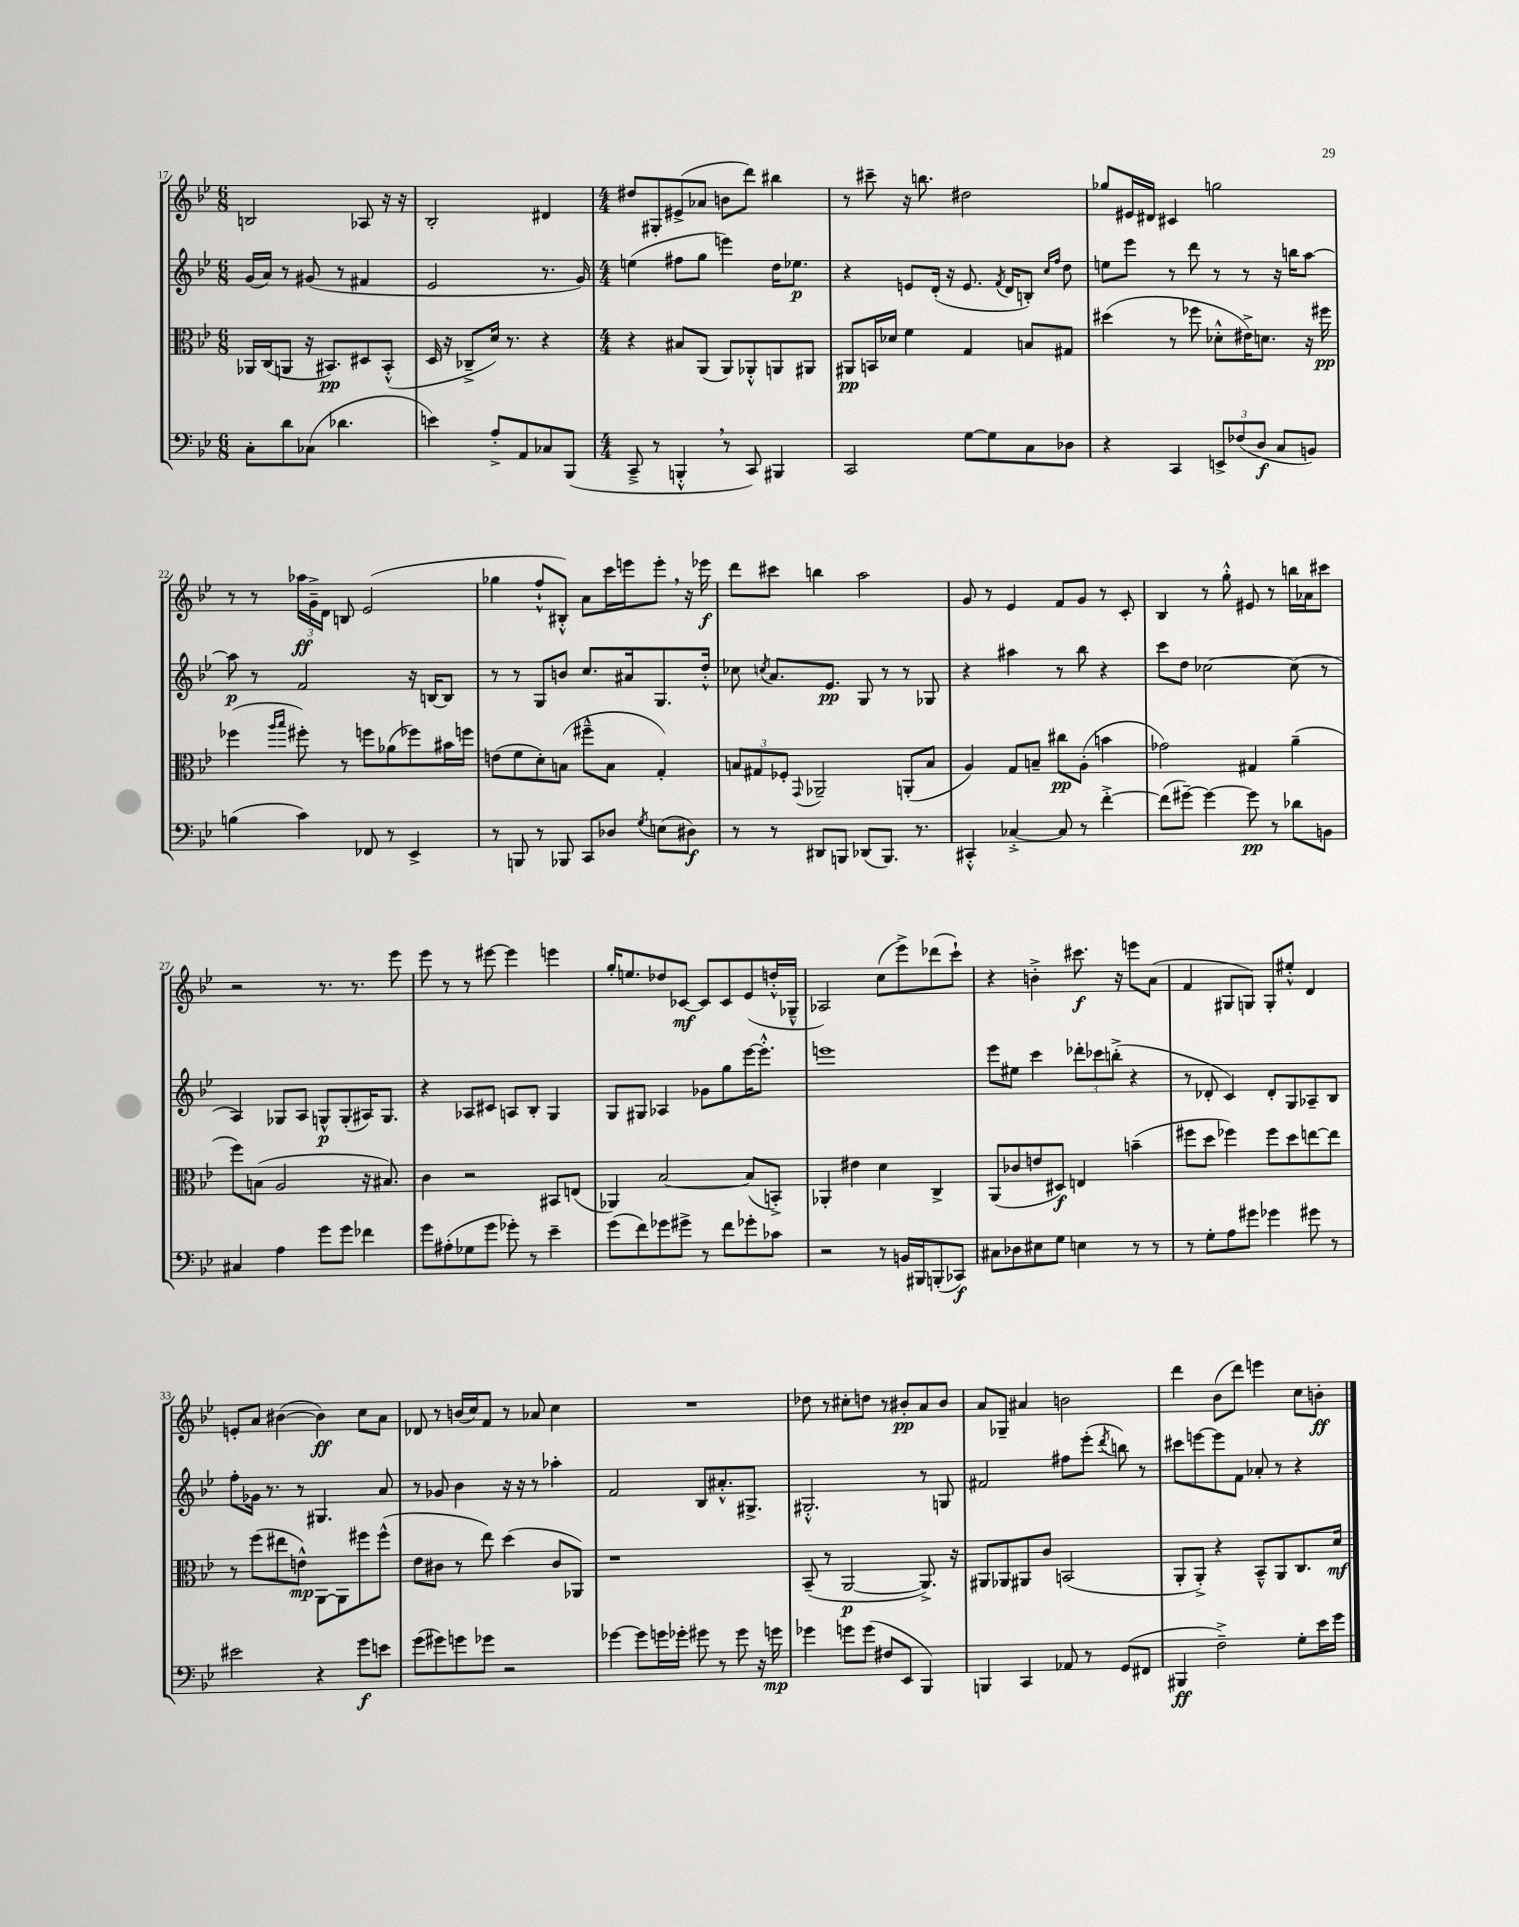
<<
\new StaffGroup <<
\new Staff = "s0" {
    \clef treble \key bes \major \numericTimeSignature \time 6/8
    \autoBeamOff b2 aes8 r16 r16 |
    bes2-. dis'4 |
    \numericTimeSignature \time 4/4 dis''8[ gis8-. eis'8->( aes'8] b'8[ d'''8]) bis''4 |
    r8 cis'''8-- r16 b''8. dis''2 |
    ges''8[ eis'16 dis'16] cis'4 g''2 |
    r8 r8 \tuplet 3/2 { aes''16[\ff g'16---> d'16] } b8 ees'2( |
    ges''4 f''8[-!-^ bis8]-.-^) a'8[ c'''16 e'''16 e'''8]-. \breathe r16 ees'''16\f |
    d'''8[ cis'''8] b''4 a''2 |
    g'8 r8 ees'4 f'8[ g'8] r8 c'8-. |
    bes4 r8 g''8-.-^ eis'8 r8 b''16[ aes'16 cis'''8] |
    r2 r8. r8. ees'''8 |
    ees'''8 r8 r8 eis'''8~ eis'''4 e'''4 |
    g''16[-. e''8. des''8 ces'8]~\mf ces'8[ ces'8 ees'8( d''16-.-^ ges16]---^ |
    aes2) c''8[( ees'''8->) des'''8( c'''8]-!) |
    r4 b'4-.-> cis'''8.\f r16 e'''8[ a'8]( |
    f'4 gis8[ g8]) g8[-. eis''8]-.-^ d'4 |
    e'8[-. a'8] bis'4~( bis'4\ff) c''8[ a'8] |
    des'8 r8 b'16[( c''16) f'8] r8 aes'8 c''4 |
    R1 |
    des''8 r8 cis''8[-. d''8] r8 bis'8[-.\pp a'8 bis'8] |
    a'8[ ges8]-- ais'4 b'2 |
    d'''4 bes'8[( d'''8]) e'''4 c''8[ b'8]-.\ff \bar "|." |
}
\new Staff = "s1" {
    \clef treble \key bes \major \numericTimeSignature \time 6/8
    \autoBeamOff g'16[( a'16]) r8 gis'8( r8 fis'4 |
    ees'2 r8. g'16) |
    \numericTimeSignature \time 4/4 e''4( fis''8[ g''8] e'''4) d''16[ ees''8.]\p |
    r4 e'8[ d'16]-.( r16 e'8. \acciaccatura { f'8 } d'16[ b8]-.) \grace { c''16[ f''16] } d''8 |
    e''8[ ees'''8] r8 d'''8 r8 r8 r16 b''16[ a''8]~ |
    a''8\p r8 f'2 r16 b16[~ b8] |
    r8 r8 g8[ b'8] c''8.[ ais'16 g8. d''16]-.-^ |
    ces''8 \acciaccatura { c''8 } a'8.[ ees'8.]\pp g8 r8 r8 ges8 |
    r4 ais''4 r8 bes''8 r4 |
    c'''8[ d''8] ces''2~ ces''8( r8 |
    a4) ges8[ a8] g8[-^\p g8-.( ais16) g8.] |
    r4 aes8[ cis'8] a8[ bes8]-. g4 |
    g8[ gis8] aes4 ges'8[ g''8 ees'''16~ ees'''8.]-.-^ |
    e'''1 |
    ees'''8[ eis''8] c'''4 \tuplet 3/2 { des'''8[-. ces'''8 b''8]-.->( } r4 |
    r8 des'8-. c'4) des'8[-. g8 aes8-- bes8] |
    f''8[-. ges'16] r8. r8 gis4. a'8 |
    r8 ges'8 bes'4 r16 r16 r8 aes''4-. |
    f'2 bes8[ ais'8.-.-^ gis8.]-> |
    gis2.-.-^ r8 g8 |
    fis'2 fis''8[ ees'''8]-.( \acciaccatura { d'''8 } b''8) r8 |
    cis'''8[ e'''8~ e'''8 f'8] aes'8-. r8 r4 \bar "|." |
}
\new Staff = "s2" {
    \clef alto \key bes \major \numericTimeSignature \time 6/8
    \autoBeamOff aes,16[ c16( a,8] r16 bis,8.[\pp) dis8 bis,8]-.-^( |
    d16 r16 ces8[---> d'16]) r8. r4 |
    \numericTimeSignature \time 4/4 r4 bis8[ a,8]( a,8[) aes,8-.-^ a,8 ais,8] |
    ais,8[\pp b,16 des'16] f'4 g4 b8[ gis8] |
    dis''4( r8 fes''8 des'8[-.-^ eis'16->) d'8.] r16 fis''16\pp |
    fes''4( \grace { a''16[ bes''16] } fis''8-.) r8 f''8[ aes'8( fes''8) bis'16 f''16] |
    e'8[( f'8 d'8-.) b8]( fis''8[---^ b8] g4-.) |
    \tuplet 3/2 { b8[ gis8 fes8]-. } \appoggiatura { g,8 } aes,2-- a,8[-.( b8] |
    a4) g8[ b8]-- cis''8[\pp a8]-.( b'4 |
    ges'2) gis4 a'4--( |
    f''8[) b8]( a2 r16 bis8.) |
    c'4 r2 bis,8[ e8]( |
    aes,4) bes2~ bes8[( b,8]-.->) |
    aes,4-. eis'4 d'4 c4-> |
    a,8[( ces'8 e'8 dis8]\f) e4 b'4--( |
    fis''8[ d''8] fes''4) fes''8[ d''8 e''8~ e''8] |
    r8 f''8[( eis''8 e'8]-^\mp) a,8[~ a,8 fis''8 fis''8]-^( |
    ees'8[ cis'8] r8 ees''8) d''4( cis'8[ aes,8]) |
    r1 |
    bes,8--( r8 a,2~\p a,8.->) r16 |
    ais,8[ aes,8 ais,8 c'8] b,2( |
    a,8[-. a,8]-.->) r4 bes,8[---^ a,8 c8. d'16]\mf \bar "|." |
}
\new Staff = "s3" {
    \clef bass \key bes \major \numericTimeSignature \time 6/8
    \autoBeamOff c8[-. d'8 ces8]( des'4. |
    e'4) a8[-.-> a,8 ces8 bes,,8]( |
    \numericTimeSignature \time 4/4 c,8---> r8 b,,4-.-^ \breathe r8 c,8) bis,,4 |
    c,2 g8[~ g8 c8 des8] |
    r4 c,4 \tuplet 3/2 { e,8[-> fes8( d8]\f } c8[ b,8]) |
    b4( c'4) fes,8 r8 ees,4-> |
    r8 b,,8 r8 bes,,8 c,8[ des8] \acciaccatura { g8 } e8[( dis8]\f) |
    r8 r8 dis,8[ b,,8] des,8[( b,,8.]) r8. |
    cis,4-.-^ ces4~-.-> ces8 r8 f'4~-.-> |
    f'8[( gis'8]~--) gis'4~ gis'8\pp r8 des'8[ b,8] |
    cis4 a4 g'8[ g'8] fes'4 |
    g'8[ ais8-.( ges8 g'8] ges'8-.) r8 ees'4-- |
    g'8[( f'8) ges'8 gis'8]-> r8 f'8[ ges'8-. ces'8] |
    r2 r8 b,16[ bis,,16 b,,8-.( ces,8]\f) |
    cis8[ des8 eis8 g8] e4 r8 r8 |
    r8 g8[-. a8 gis'8] ges'4 gis'8 r8 |
    eis'2 r4 g'8[\f e'8] |
    g'8[( gis'8) g'8 ges'8] r2 |
    ges'4~ ges'8[ g'16 ges'16]-. gis'8 r8 gis'8 r16 g'16\mp |
    ges'4 g'8[ g'8]( fis8[ ees,8] bes,,4) |
    b,,4 c,4 aes,8 r8 g,8[( fis,8] |
    bis,,4\ff f2--->) g8[-. ees'16 g'16] \bar "|." |
}
>>
>>
\layout { \context { \Score currentBarNumber = #17 } }
